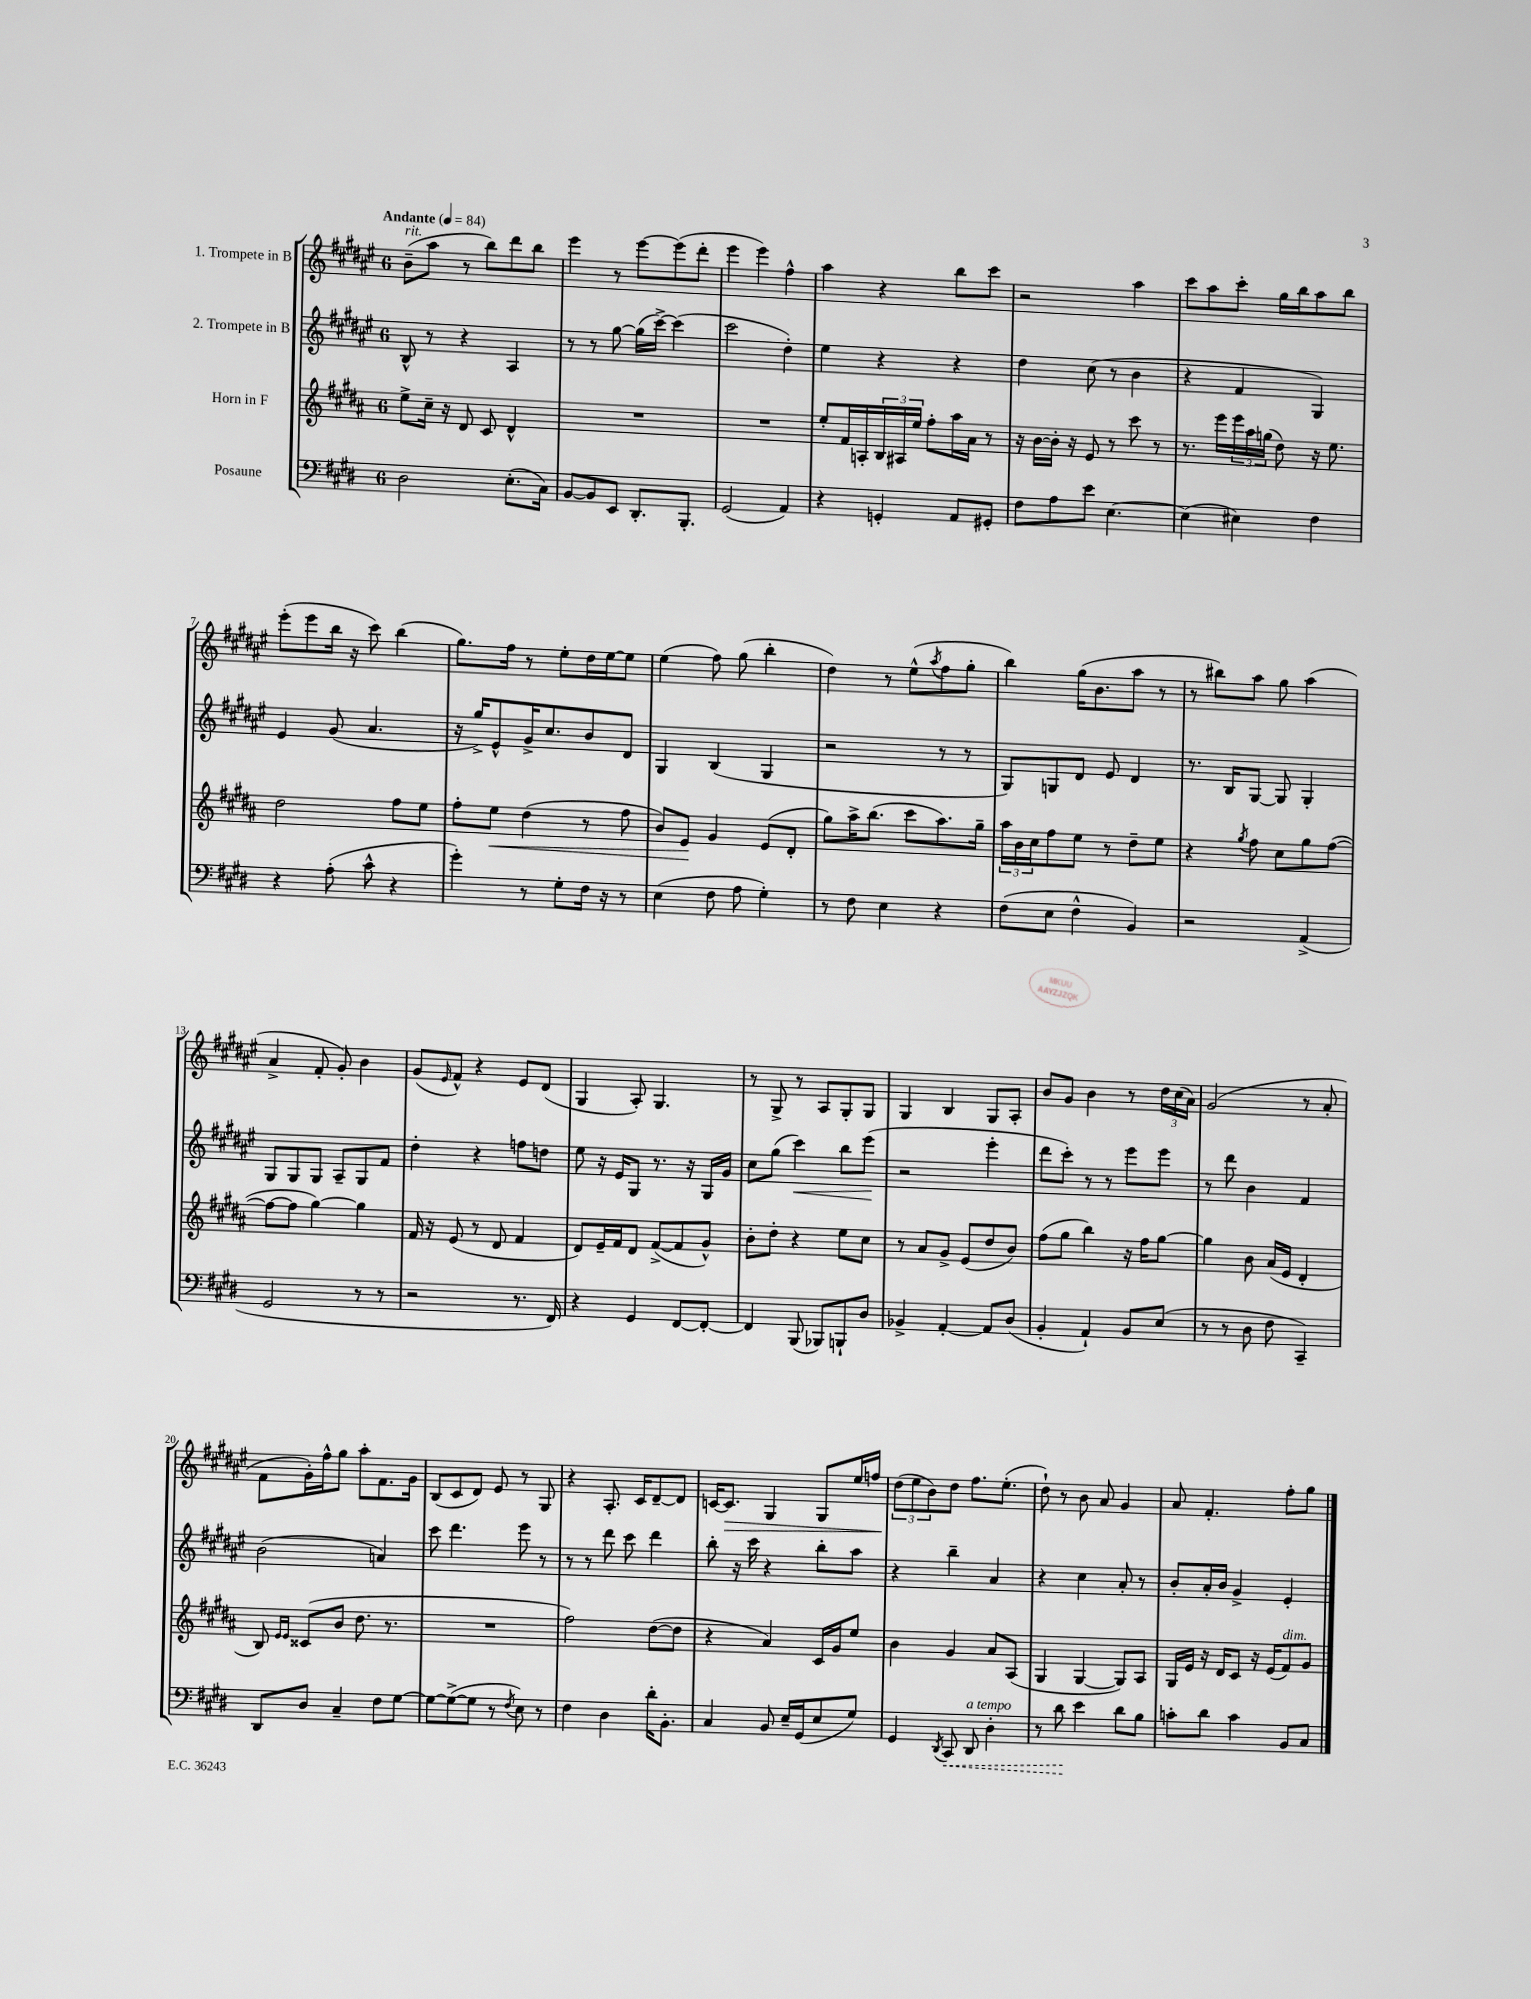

**kern	**kern	**kern	**kern
*staff4	*staff3	*staff2	*staff1
*clefF4	*clefG2	*clefG2	*clefG2
*k[f#c#g#d#]	*k[f#c#g#d#a#]	*k[f#c#g#d#a#e#]	*k[f#c#g#d#a#e#]
*M6/8	*M6/8	*M6/8	*M6/8
*MM84	*MM84	*MM84	*MM84
2D#	8ee^	8B^^	(8b~
.	16cc#~	8r	8aa#
.	16r	.	.
.	8d#	4r	8r
.	8c#	.	8bb)
(8.E'	4d#^^	4A#	8ddd#
.	.	.	8bb
16C#)	.	.	.
=	=	=	=
[8BB	2.r	8r	4eee#
8BB]	.	8r	.
8EE	.	[8gg#	8r
8.DD#'	.	(16gg#]	[8eee#
.	.	[16ccc#^)	.
.	.	(4ccc#]	(8eee#]
8.BBB'	.	.	.
.	.	.	8ddd#'
=	=	=	=
(2GG#	2.r	2ccc#	4eee#
.	.	.	4eee#)
4AA)	.	4dd#')	4ff#^^
=	=	=	=
4r	8ee'	4ee#	4aa#
.	16f#	.	.
.	16A'	.	.
4GG'	24B	4r	4r
.	24A#	.	.
.	24ee	.	.
.	8ff#'	.	.
8AA	16aa#	4r	8bb
.	16a#	.	.
8GG#'	8r	.	8ccc#
=	=	=	=
8F#	16r	4dd#	2r
.	[16b	.	.
8A	16b']	.	.
.	16r	.	.
8e	8e	(8cc#	.
[4.E	8r	8r	.
.	8ccc#	4b	4aa#
.	8r	.	.
=	=	=	=
(4E]	8.r	4r	8ccc#
.	.	.	8aa#
.	16eee	.	.
4E#)	24eee	4f#	8ccc#'
.	24aa#	.	.
.	(24gg	.	.
.	8dd#)	.	16gg#
.	.	.	16bb
4F#	16r	4G#)	8aa#
.	8.ee	.	.
.	.	.	8bb
=	=	=	=
4r	2dd#	4e#	(8eee#'
.	.	.	8eee#
(8A'	.	(8g#	16bb
.	.	.	16r
8c#^^	.	4.a#	8ccc#)
4r	8ff#	.	(4bb
.	8ee	.	.
=	=	=	=
4g#')	8ff#'	16r	8.gg#)
.	.	16gg#^)	.
.	8ee	8e#^^	.
.	.	.	16ff#
8r	(4dd#	16g#^	8r
.	.	8.cc#	.
8G#'	.	.	8ee#'
16F#	8r	8b	16dd#
16r	.	.	[16ee#
8r	8ff#	8d#	8ee#]
=	=	=	=
(4E	8b)	4G#	(4ee#
.	8e	.	.
8F#	4g#	(4B	8ff#)
8A	.	.	(8gg#
4G#')	(8e	4G#	4bb'
.	8d#'	.	.
=	=	=	=
8r	8gg#)	2r	4dd#)
8F#	16aa#^	.	.
.	(8.bb	.	.
4E	.	.	8r
.	8ccc#	.	(8ee#^^
.	.	.	8qaa#
4r	8.aa#)	8r	8ff#
.	.	8r	8gg#'
.	16gg#~	.	.
=	=	=	=
(8F#	24aa#	8G#)	4bb)
.	24b	.	.
.	24cc#	.	.
8E	8ff#	8G	.
4F#^^	8ee	8d#	(16gg#
.	.	.	8.b
.	8r	8e#	.
4BB)	8dd#~	4d#	8aa#
.	8ee	.	8r
=	=	=	=
2r	4r	8.r	8r
.	.	.	8bb#)
.	.	16B	.
.	8qgg#	.	.
.	8ff#	[8G#	8aa#
.	8cc#	8G#]	8gg#
(4AA^	8gg#	4G#'	(4aa#
.	([8ff#	.	.
=	=	=	=
2GG#	8ff#_	8G#	4a#^
.	8ff#]	8G#	.
.	[4gg#)	8G#	8f#'
.	.	8A#~	8g#')
8r	4gg#]	8G#	4b
8r	.	8f#	.
=	=	=	=
2r	16f#	4dd#'	(8g#
.	16r	.	.
.	.	.	16qqe#
.	(8e	.	8f#^^)
.	8r	4r	4r
.	8d#	.	.
8.r	4f#	8ff	8e#
.	.	8dd	(8d#
16FF#)	.	.	.
=	=	=	=
4r	8d#)	8ee#	4G#
.	16e~	16r	.
.	16f#	16e#	.
4GG#	8d#	8G#	8A#')
.	([8f#^	8.r	4.G#
[8FF#	8f#]	.	.
.	.	16r	.
8FF#'_	8g#^^)	16G#	.
.	.	16g#	.
=	=	=	=
4FF#]	8b'	8cc#	8r
.	8dd#'	(8gg#	8G#^
(8BBB	4r	4ccc#)	8r
8BBB-)	.	.	8A#
8BBB`	8ee	8bb	8G#'
8D#	8cc#	(8eee#	8G#
=	=	=	=
4BB-^	8r	2r	4G#
.	8a#	.	.
[4AA'	8g#^	.	4B
.	(8e	.	.
8AA]	8dd#	4eee#'	8G#
(8D#	8b)	.	8A#'
=	=	=	=
4BB'	(8ff#	8ddd#	8b
.	8gg#	8ccc#')	8g#
4AA`)	4bb)	8r	4b
.	.	8r	.
8BB	16r	8eee#	8r
.	16ff#	.	.
(8E	[8gg#	8eee#	24dd#
.	.	.	(24cc#
.	.	.	24a#)
=	=	=	=
8r	4gg#]	8r	(2g#
8r	.	8ddd#	.
8D#	8b	4b	.
8F#	(16a#	.	.
.	16e	.	.
4CC#~)	4d#'	4f#	8r
.	.	.	8a#'
=	=	=	=
8DD#	8B)	(2b	8f#
.	16qqe	.	.
.	16qqe	.	.
8D#	(8c##	.	16g#')
.	.	.	16ff#^^
4C#~	8b	.	8gg#
.	8.dd#	.	8aa#'
8F#	.	4a)	8.f#
.	8.r	.	.
[8G#	.	.	.
.	.	.	16g#
=	=	=	=
8G#_	2.r	8ccc#	(8B
(8G#^_	.	4.ddd#	8c#
8G#]	.	.	8d#)
8r	.	.	8e#
8qF#	.	.	.
8E)	.	8eee#	8r
8r	.	8r	8G#
=	=	=	=
4F#	2ff#)	8r	4r
.	.	8r	.
4D#	.	8ddd#	8.A#'
.	.	8ccc#	.
.	.	.	16c#
16d#'	([8dd#	4ddd#	[8d#~
8.BB'	.	.	.
.	8dd#]	.	8d#]
=	=	=	=
4C#	4r	8bb'	[16c
.	.	.	8.c]
.	.	16r	.
.	.	16ccc#	.
8BB	4a#)	4r	4G#
16E~	.	.	.
(16GG#	.	.	.
8E	16c#	8bb'	8G#
.	16g#	.	.
8G#)	8ee	8aa#	16ee#
.	.	.	16ff
=	=	=	=
4GG#	4b	4r	(12dd#
.	.	.	12ee#
.	.	.	12b)
8qDD#	.	.	.
8CC#	4g#	4bb~	8dd#
8DD#	.	.	8.ff#
4D#'	8a#	4a#	.
.	.	.	(8.ee#'
.	(8A#	.	.
=	=	=	=
8r	4G#	4r	8dd#`)
8d#	.	.	8r
4e	[4G#	4cc#	8b
.	.	.	8a#
8d#	8G#])	8a#'	4g#
8B	8A#	8r	.
=	=	=	=
8c'	16G#	8b'	8a#
.	16e	.	.
8d#	16r	16a#'	4.f#'
.	16d#	16b	.
4c	8c#	4g#^	.
.	16r	.	.
.	(16e	.	.
8BB	8f#)	4e#'	8ff#'
8C#	8g#	.	8gg#
==	==	==	==
*-	*-	*-	*-
